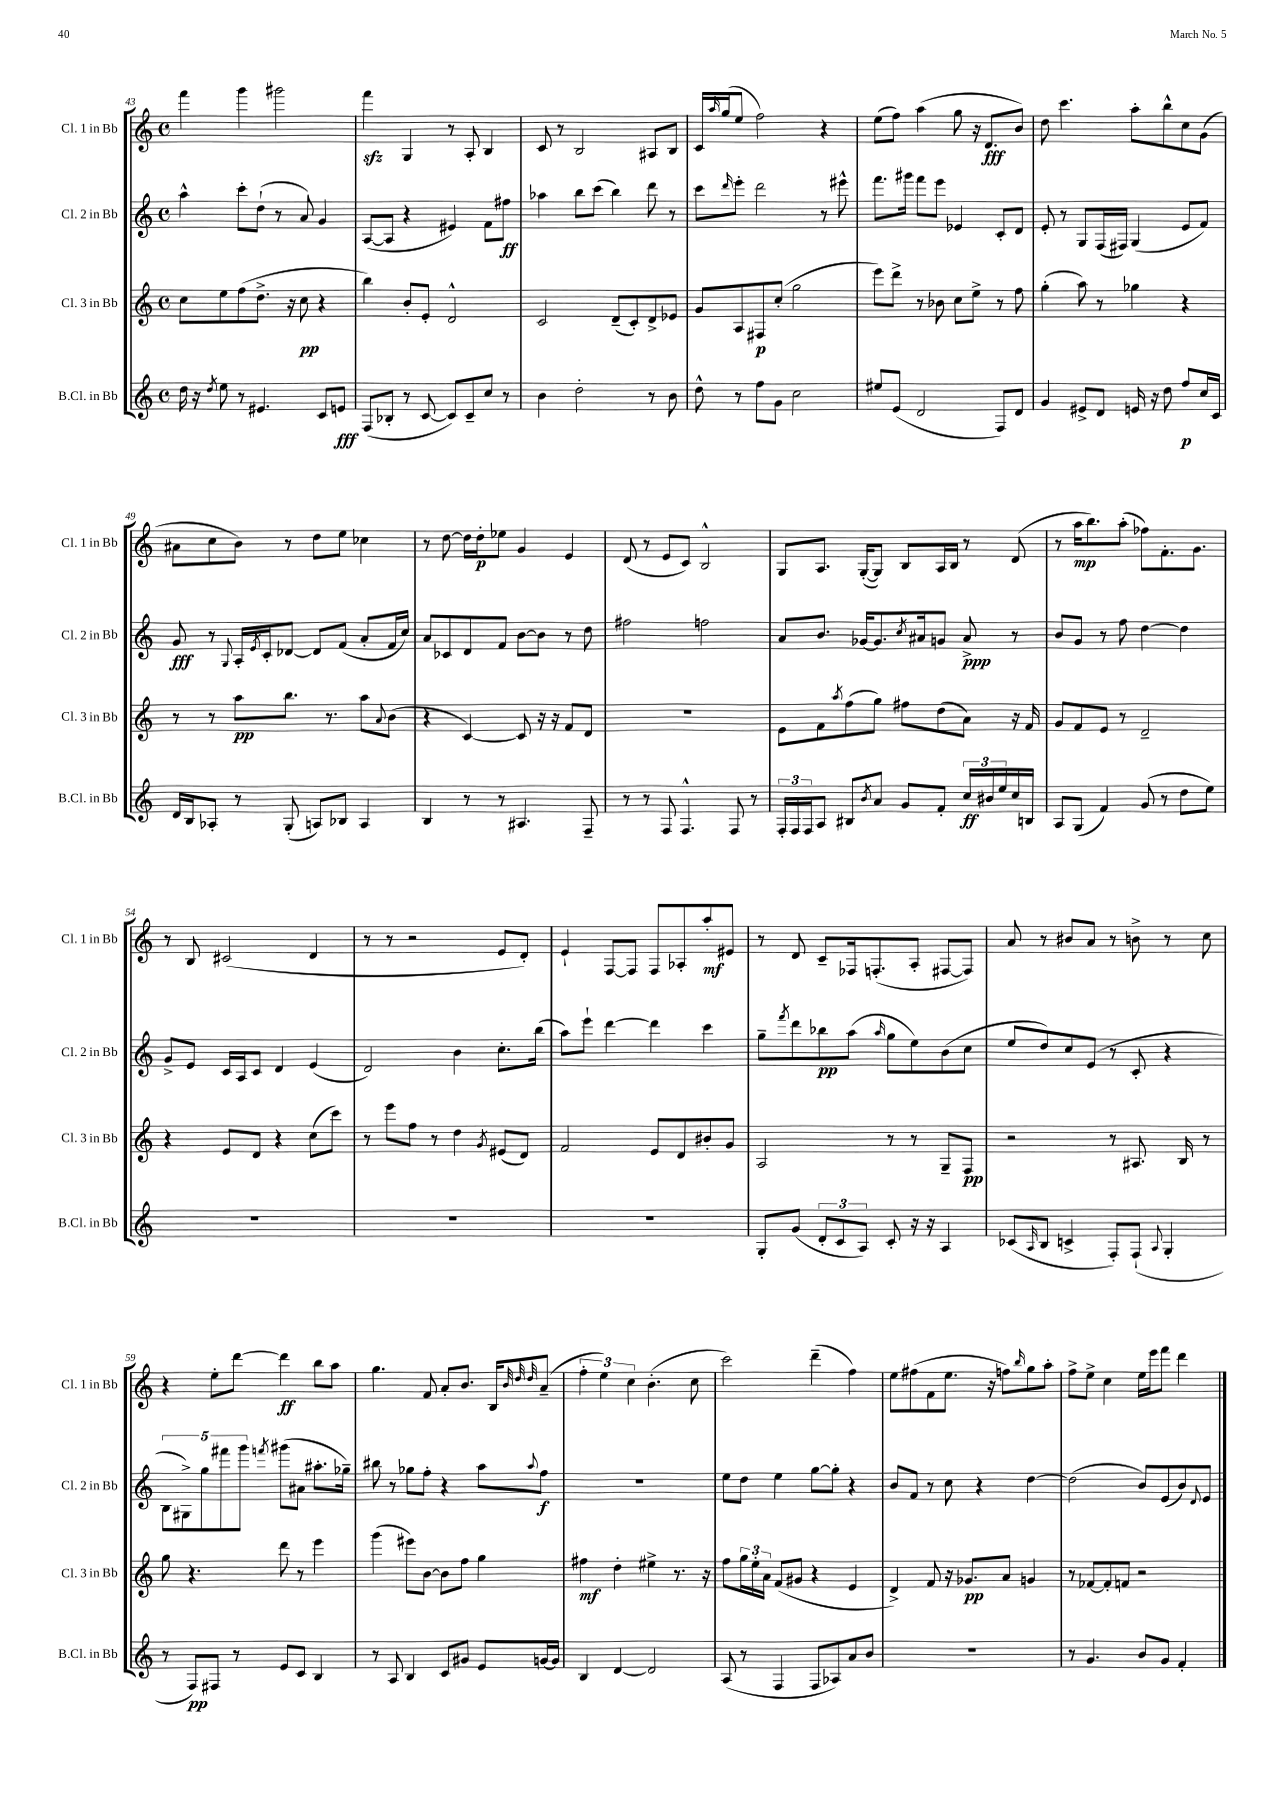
<<
\new StaffGroup <<
\new Staff = "s0" \with { instrumentName = "Cl. 1 in Bb" shortInstrumentName = "Cl. 1 in Bb" } {
    \clef treble \key c \major \defaultTimeSignature \time 4/4
    f'''4 g'''4 gis'''2 |
    f'''4\sfz g4 r8 a8-. b4 |
    c'8 r8 b2 ais8 b8 |
    c'16 \grace { a''16 } g''16( e''8 f''2) r4 |
    e''8( f''8) a''4( g''8 r16 d'8.\fff b'8) |
    d''8 c'''4. a''8-. b''8-^ c''8 g'8( |
    ais'8 c''8 b'8) r8 d''8 e''8 ces''4 |
    r8 d''8~ d''16 d''16-.\p ees''8 g'4 e'4 |
    d'8( r8 e'8 c'8) b2-^ |
    g8 a8. g16~-.( g8) b8 a16 b16 r8 d'8( |
    r8 a''16\mp b''8.) a''8-.( fes''8) f'8.-. g'8. |
    r8 b8 cis'2( d'4 |
    r8 r8 r2 e'8 d'8-.) |
    e'4-! f8~ f8 f8 aes8-. a''8-.\mf eis'8 |
    r8 d'8 c'8-- fes16 f8.-.( a8-. fis8~ fis8) |
    a'8 r8 bis'8 a'8 r8 b'8-> r8 c''8 |
    r4 e''8-. d'''8~ d'''4\ff b''8 a''8 |
    g''4. f'8 a'8-. b'8. b16 \grace { b'32 d''32 d''32 } a'8--( |
    \tuplet 3/2 { f''4-. e''4) c''4 } b'4.-.( c''8 |
    c'''2) d'''4--( f''4) |
    e''8 fis''8( f'8 e''8. r16 f''8) \grace { b''16 } g''8 a''8-. |
    f''8-> e''8-> c''4 e''16 e'''16 f'''8 d'''4 \bar "|." |
}
\new Staff = "s1" \with { instrumentName = "Cl. 2 in Bb" shortInstrumentName = "Cl. 2 in Bb" } {
    \clef treble \key c \major \defaultTimeSignature \time 4/4
    a''4-^ c'''8-. d''8-!( r8 a'8) g'4 |
    a8~( a8 r4 eis'4) f'8 fis''8\ff |
    aes''4 b''8 c'''8( b''4) d'''8 r8 |
    c'''8 \grace { d'''16 } e'''8-. d'''2 r8 eis'''8-^ |
    f'''8. gis'''16 f'''8 e'''8 ees'4 c'8-. d'8 |
    e'8-. r8 g8 f16( fis16) g4( e'8 f'8) |
    g'8\fff r8 \appoggiatura { g8 } a16-. \acciaccatura { e'8 } c'16-. des'8~ des'8 f'8( a'8-. f'16 c''16) |
    a'8 ces'8 d'8 f'8 b'8~ b'8 r8 d''8 |
    fis''2 f''2 |
    a'8 b'8. ges'16~ ges'8. \acciaccatura { c''8 } ais'16 g'8 ais'8->\ppp r8 |
    b'8 g'8 r8 f''8 d''4~ d''4 |
    g'8-> e'8 c'16 a16 c'8 d'4 e'4( |
    d'2) b'4 c''8.-. b''16( |
    a''8) e'''8-! d'''4~ d'''4 c'''4 |
    g''8-- \acciaccatura { f'''8 } d'''8 bes''8\pp a''8( \grace { a''16 } g''8 e''8) b'8( c''8 |
    e''8 d''8) c''8 e'8( r8 c'8-. r4 |
    \tuplet 5/4 { b8 gis8->) g''8 fis'''8 g'''8 } \acciaccatura { f'''8 } gis'''8( ais'8 ais''8.-. ges''16--) |
    bis''8 r8 ges''8 f''8-. r4 a''8 \appoggiatura { a''8 } f''8\f |
    R1 |
    e''8 d''8 e''4 g''8~ g''8-. r4 |
    b'8 f'8 r8 c''8 r4 d''4~ |
    d''2( b'8) e'8( b'8) \appoggiatura { d'8 } e'8 \bar "|." |
}
\new Staff = "s2" \with { instrumentName = "Cl. 3 in Bb" shortInstrumentName = "Cl. 3 in Bb" } {
    \clef treble \key c \major \defaultTimeSignature \time 4/4
    c''8 e''8 f''8( d''8.-> r16 c''8\pp r4 |
    b''4) b'8-. e'8-. d'2-^ |
    c'2 d'8--( c'8-.) d'8-> ees'8 |
    g'8 a8 fis8\p c''8-.( g''2 |
    e'''8) d'''8-> r8 bes'8 c''8 e''8-> r8 f''8 |
    g''4-.( a''8) r8 ges''4 r4 |
    r8 r8 a''8\pp b''8. r8. a''8 \appoggiatura { a'8 } b'8( |
    r4 c'4~) c'8 r16 r16 f'8 d'8 |
    R1 |
    e'8 f'8 \acciaccatura { a''8 } f''8( g''8) fis''8 d''8( a'8) r16 f'16 |
    g'8 f'8 e'8 r8 d'2-- |
    r4 e'8 d'8 r4 c''8( c'''8) |
    r8 e'''8 f''8 r8 d''4 \acciaccatura { g'8 } eis'8( d'8) |
    f'2 e'8 d'8 bis'8-. g'8 |
    a2 r8 r8 g8-- f8\pp |
    r2 r8 ais8. b16 r8 |
    g''8 r4. d'''8 r8 e'''4 |
    g'''4( eis'''8) b'8~ b'8 f''8 g''4 |
    fis''4\mf d''4-. eis''4-> r8. r16 |
    f''8 \tuplet 3/2 { g''16 e''16-. a'16 } f'8( gis'8 r4 e'4 |
    d'4->) f'8 r16 ges'8.\pp a'8 g'4 |
    r8 fes'8~ fes'8-. f'8 r2 \bar "|." |
}
\new Staff = "s3" \with { instrumentName = "B.Cl. in Bb" shortInstrumentName = "B.Cl. in Bb" } {
    \clef treble \key c \major \defaultTimeSignature \time 4/4
    d''16 r16 \acciaccatura { d''8 } e''8 r8 eis'4. c'8 e'8\fff |
    f8( bes8-. r8 c'8~ c'8) c'8-- c''8 r8 |
    b'4 d''2-. r8 b'8 |
    d''8-^ r8 f''8 g'8 c''2 |
    eis''8 e'8( d'2 f8) d'8 |
    g'4 eis'8-> d'8 e'16 r16 d''8 f''8\p c''16 c'16 |
    d'16 b16 aes8-. r8 g8-.( a8) bes8 a4 |
    b4 r8 r8 ais4. f8-- |
    r8 r8 f8 f4.-^ f8 r8 |
    \tuplet 3/2 { f16-. f16 f16 } a8 bis8 \acciaccatura { b'8 } a'8 g'8 f'8-. \tuplet 3/2 { c''16\ff bis'16 e''16 } c''16 b16 |
    a8 g8( f'4) g'8( r8 d''8 e''8) |
    R1 |
    R1 |
    R1 |
    g8-. g'8( \tuplet 3/2 { d'8-. c'8 a8) } c'8-. r16 r16 a4 |
    ces'8( \grace { a16 } b8 c'4-> f8-.) f8-!( \appoggiatura { a8 } g4-. |
    r8 f8\pp) fis8 r8 e'8 c'8 b4 |
    r8 a8 b4 c'8 gis'8 e'8 g'16~ g'16 |
    b4 d'4~ d'2 |
    a8( r8 f4 f8 aes8) a'8 b'8 |
    R1 |
    r8 g'4. b'8 g'8 f'4-. \bar "|." |
}
>>
>>
\layout { \context { \Score currentBarNumber = #43 } }
